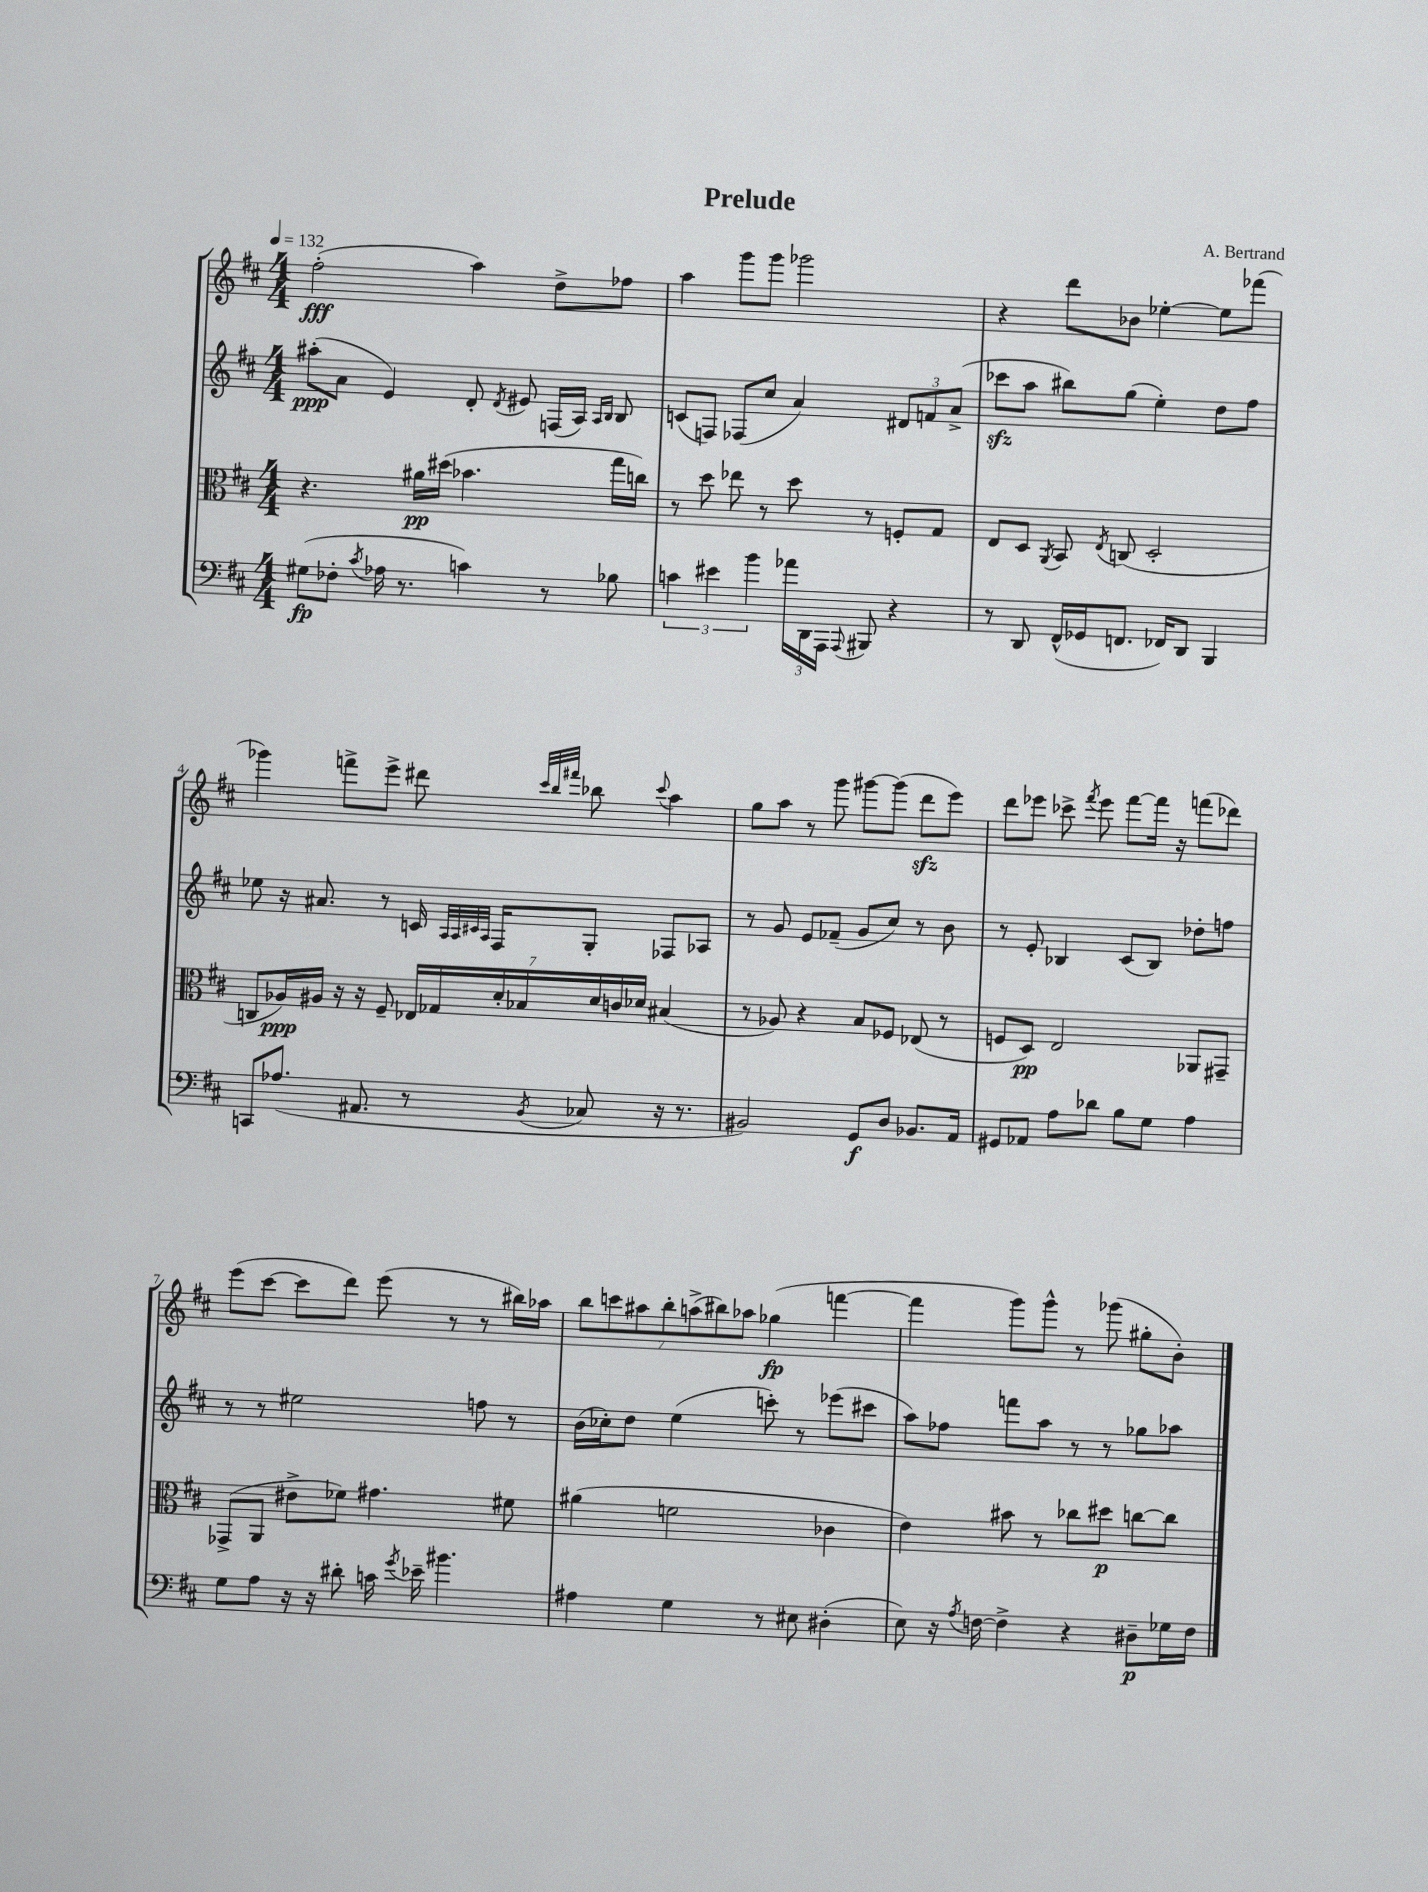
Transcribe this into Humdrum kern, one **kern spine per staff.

**kern	**dynam	**kern	**dynam	**kern	**dynam	**kern	**dynam
*part4	*part4	*part3	*part3	*part2	*part2	*part1	*part1
*staff4	*staff4	*staff3	*staff3	*staff2	*staff2	*staff1	*staff1
*clefF4	*	*clefC3	*	*clefG2	*	*clefG2	*
*k[f#c#]	*	*k[f#c#]	*	*k[f#c#]	*	*k[f#c#]	*
*M4/4	*	*M4/4	*	*M4/4	*	*M4/4	*
*MM132	*	*MM132	*	*MM132	*	*MM132	*
=1	=1	=1	=1	=1	=1	=1	=1
(8G#X\L	fp	4.r	.	(8aa#X'\L	ppp	(2ff#'\	fff
8F-X'\J	.	.	.	8a\J	.	.	.
8qc#/	.	.	.	.	.	.	.
16A-X\	.	.	.	4e/)	.	.	.
8.r	.	.	.	.	.	.	.
.	.	16a#X\LL	pp	.	.	.	.
.	.	(16dd#X\JJ	.	.	.	.	.
4cn\)	.	4.b-X\	.	8d'/	.	4aa\)	.
.	.	.	.	8qd/	.	.	.
.	.	.	.	8e#X/	.	.	.
8r	.	.	.	(16Fn/LL	.	8dd^\L	.
.	.	.	.	16A/JJ)	.	.	.
.	.	.	.	16qqA/LL	.	.	.
.	.	.	.	16qqB/JJ	.	.	.
8B-X\	.	16gg\LL	.	8B/	.	8ff-X\J	.
.	.	16ccn\JJ)	.	.	.	.	.
=2	=2	=2	=2	=2	=2	=2	=2
6cn\	.	8r	.	(8cn/L	.	4aa\	.
.	.	8dd\	.	8Fn/J)	.	.	.
6e#X\	.	.	.	.	.	.	.
.	.	8ee-X\	.	(8F-X/L	.	8ggg\L	.
6b\	.	.	.	.	.	.	.
.	.	8r	.	8cc#/J	.	8ggg\J	.
24a-X\LL	.	8dd\	.	4a/)	.	2ggg-X\	.
24DD\	.	.	.	.	.	.	.
24AAA\JJ	.	.	.	.	.	.	.
8qqAAA/	.	.	.	.	.	.	.
8BBB#X/	.	8r	.	.	.	.	.
4r	.	8Fn'/L	.	12d#X/L	.	.	.
.	.	.	.	12fn/	.	.	.
.	.	8G/J	.	.	.	.	.
.	.	.	.	(12a^/J	.	.	.
=3	=3	=3	=3	=3	=3	=3	=3
8r	.	8E/L	.	8ccc-Xzz\L	.	4r	.
8DD/	.	8D/J	.	8aa\J	.	.	.
.	.	8qAA/	.	.	.	.	.
(16FF#^^/LL	.	8BB/	.	8bb#X\L)	.	8ddd\L	.
16GG-X/J	.	.	.	.	.	.	.
.	.	8qE/	.	.	.	.	.
8.FFn/J	.	(8Cn/	.	(8gg\J	.	8b-X\J	.
.	.	2D'/	.	4ee'\)	.	[4ee-X'\	.
16FF-X/KL)	.	.	.	.	.	.	.
8DD/J	.	.	.	.	.	.	.
4BBB/	.	.	.	8dd\L	.	8ee-\L]	.
.	.	.	.	8ff#\J	.	(8fff-X\J	.
!!LO:LB:g=z
=4	=4	=4	=4	=4	=4	=4	=4
8CCn/L	.	8Cn/L	.	8ee-X\	.	4ggg-X\)	.
(8.A-X/J	.	16A-X/L)	ppp	16r	.	.	.
.	.	16A#X/JJ	.	8.a#X/	.	.	.
.	.	16r	.	.	.	8fffn^\L	.
8.AA#X/	.	16r	.	.	.	.	.
.	.	8F#~/	.	8r	.	8eee^\J	.
8r	.	28E-X/LL	.	16cn/	.	8ddd#X\	.
.	.	28G-X/	.	.	.	.	.
.	.	.	.	32qqA/LLL	.	.	.
.	.	.	.	32qqA/	.	.	.
.	.	.	.	32qqc#X/	.	.	.
.	.	.	.	32qqA/JJJ	.	.	.
.	.	.	.	16F#/KL	.	.	.
.	.	28d'/	.	.	.	.	.
.	.	28B-X/	.	.	.	.	.
.	.	.	.	.	.	32qqccc#/LLL	.
.	.	.	.	.	.	32qqbb/	.
8qBB/	.	.	.	.	.	32qqfff#X/JJJ	.
8C-X/	.	.	.	8G'/J	.	8bb-X\	.
.	.	28d/	.	.	.	.	.
.	.	28cn/	.	.	.	.	.
.	.	28d-X/JJ	.	.	.	.	.
.	.	.	.	.	.	8qqccc#/	.
16r	.	(4B#X/	.	8F-X/L	.	4aa\	.
8.r	.	.	.	.	.	.	.
.	.	.	.	8A-X/J	.	.	.
=5	=5	=5	=5	=5	=5	=5	=5
2BB#X/)	.	8r	.	8r	.	8gg\L	.
.	.	8A-X/)	.	8g/	.	8aa\J	.
.	.	4r	.	8e/L	.	8r	.
.	.	.	.	(8f-X~/J	.	8ggg\	.
8GG/L	f	8B/L	.	8g/L	.	[8ggg#X\L	.
8D/J	.	8F-X/J	.	8cc#/J)	.	(8ggg#\J]	.
8.BB-X/L	.	(8E-X/	.	8r	.	8dddzz\L	.
.	.	8r	.	8b\	.	8eee\J)	.
16AA/Jk	.	.	.	.	.	.	.
=6	=6	=6	=6	=6	=6	=6	=6
8GG#X/L	.	8Fn/L	.	8r	.	8ddd\L	.
8AA-X/J	.	8D/J)	pp	8e'/	.	8eee-X\J	.
8A\L	.	2E/	.	4B-X/	.	8ccc-X^\	.
.	.	.	.	.	.	8qfff#/	.
8d-X\J	.	.	.	.	.	8eee-\	.
8B\L	.	.	.	(8c#/L	.	[8fff#\L	.
8G\J	.	.	.	8B-/J)	.	16fff#\Jk]	.
.	.	.	.	.	.	16r	.
4A\	.	8AA-X/L	.	8dd-X'\L	.	(8fffn\L	.
.	.	8GG#X~/J	.	8ffn\J	.	8ddd-X\J)	.
!!LO:LB:g=z
=7	=7	=7	=7	=7	=7	=7	=7
8G\L	.	(8GG-X^/L	.	8r	.	(8eee\L	.
8A\J	.	8AA/J	.	8r	.	[8ccc#\J	.
16r	.	8e#X^\L	.	2ee#X\	.	8ccc#\L]	.
16r	.	.	.	.	.	.	.
8d#X'\	.	8f-X\J)	.	.	.	8ddd\J)	.
16cn\	.	4.g#X\	.	.	.	(8eee\	.
8qg/	.	.	.	.	.	.	.
16e-X~\	.	.	.	.	.	.	.
4.b#X\	.	.	.	.	.	8r	.
.	.	.	.	8ffn\	.	8r	.
.	.	8f#X\	.	8r	.	16bb#X\LL)	.
.	.	.	.	.	.	16aa-X\JJ	.
=8	=8	=8	=8	=8	=8	=8	=8
4A#X\	.	(4a#X\	.	(16b\LL	.	14bb\L	.
.	.	.	.	16cc-X'\J)	.	.	.
.	.	.	.	.	.	14cccn\	.
.	.	.	.	8dd\J	.	.	.
.	.	.	.	.	.	14aa#X\	.
.	.	.	.	.	.	14bb'\	.
4G\	.	2fn\	.	(4ee\	.	.	.
.	.	.	.	.	.	(14aan^\	.
.	.	.	.	.	.	14bb#X\)	.
.	.	.	.	.	.	14aa-X\J	.
8r	.	.	.	8cccn'\)	.	(4gg-X\	fp
8E#X\	.	.	.	8r	.	.	.
(4D#X'\	.	4c-X\	.	(8eee-X\L	.	[4fffn\	.
.	.	.	.	8ccc#X\J	.	.	.
=9	=9	=9	=9	=9	=9	=9	=9
8E\)	.	4e\)	.	8aa\L)	.	4fff\]	.
16r	.	.	.	8ff-X\J	.	.	.
8qA/	.	.	.	.	.	.	.
[16Fn\	.	.	.	.	.	.	.
4F^\]	.	8b#X\	.	8fffn\L	.	8ggg\L)	.
.	.	8r	.	8aa\J	.	8ggg^^\J	.
4r	.	8cc-X\L	.	8r	.	8r	.
.	.	8dd#X\J	p	8r	.	(8ggg-X\	.
8D#X~\L	p	[8ccn\L	.	8gg-X\L	.	8gg#X'\L	.
16G-X\L	.	8cc\J]	.	8aa-X\J	.	8b'\J)	.
16F\JJ	.	.	.	.	.	.	.
==	==	==	==	==	==	==	==
*-	*-	*-	*-	*-	*-	*-	*-
